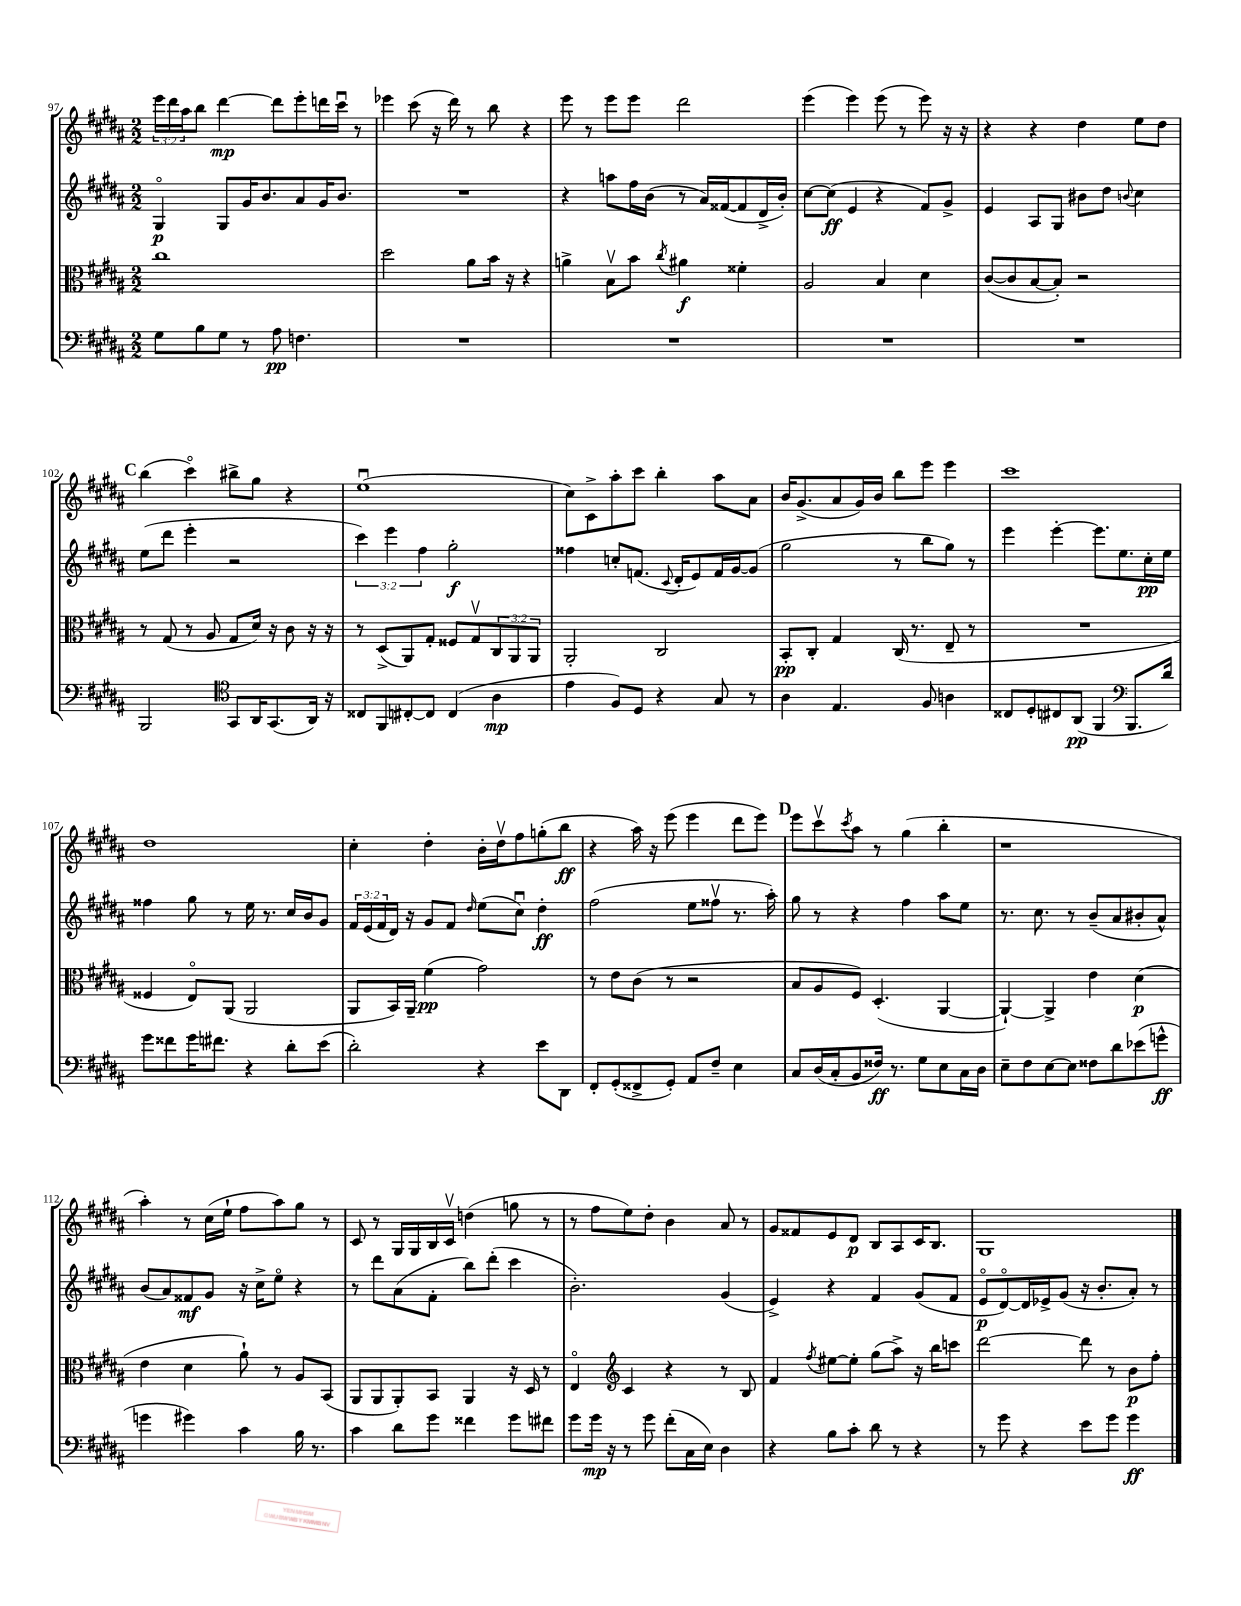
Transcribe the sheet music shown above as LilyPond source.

<<
\new StaffGroup <<
\new Staff = "s0" {
    \clef treble \key b \major \numericTimeSignature \time 2/2 \override Staff.TupletNumber.text = #tuplet-number::calc-fraction-text
    \tuplet 3/2 { e'''16 dis'''16 ais''16 } b''8 dis'''4~\mp dis'''8 e'''8-. d'''16 cis'''16\downbow r8 |
    ees'''4 cis'''8( r16 dis'''16) r8 b''8 r4 |
    e'''8 r8 e'''8 e'''8 dis'''2 |
    e'''4( e'''4) e'''8( r8 e'''8) r16 r16 |
    r4 r4 dis''4 e''8 dis''8 |
    \mark \markup { \bold "C" } b''4( cis'''4\flageolet) bis''8-> gis''8 r4 |
    e''1\downbow( |
    cis''8) cis'8-> ais''8-. cis'''8 b''4-. ais''8 ais'8 |
    b'16 gis'8.->( ais'8 gis'16) b'16 b''8 e'''8 e'''4 |
    cis'''1 |
    dis''1 |
    cis''4-. dis''4-. b'16-. dis''16\upbow fis''8 g''8-.( b''8\ff |
    r4 ais''16) r16 e'''8( e'''4 dis'''8 e'''8) |
    \mark \markup { \bold "D" } e'''8 cis'''8\upbow \acciaccatura { cis'''8 } ais''8 r8 gis''4( b''4-. |
    r1 |
    ais''4-.) r8 cis''16( e''16-! fis''8 ais''8) gis''8 r8 |
    cis'8 r8 gis16 gis16 b16 cis'16\upbow d''4( g''8 r8 |
    r8 fis''8 e''8) dis''8-. b'4 ais'8 r8 |
    gis'8 fisis'8 e'8 dis'8\p b8 ais8 cis'16 b8. |
    gis1 \bar "|." |
}
\new Staff = "s1" {
    \clef treble \key b \major \numericTimeSignature \time 2/2 \override Staff.TupletNumber.text = #tuplet-number::calc-fraction-text
    gis4\flageolet\p gis8 gis'16 b'8. ais'8 gis'16 b'8. |
    R1 |
    r4 a''8 fis''16 b'16( r8 ais'16) fisis'16~( fisis'8 dis'16-> b'16-.) |
    cis''8~ cis''8\ff( e'4 r4 fis'8) gis'8-> |
    e'4 ais8 gis8 bis'8 dis''8 \appoggiatura { b'8 } cis''4 |
    \mark \markup { \bold "C" } e''8( dis'''8 e'''4-. r2 |
    \tuplet 3/2 { cis'''4) e'''4 fis''4 } gis''2-.\f |
    fisis''4 c''8-. f'8.( \appoggiatura { cis'8 } dis'16-. e'8) f'16 gis'16~ gis'8( |
    gis''2 r8 b''8 gis''8) r8 |
    e'''4 e'''4~-. e'''8. e''8. cis''16-.\pp e''16 |
    fisis''4 gis''8 r8 e''16 r8. cis''16 b'16 gis'8 |
    \tuplet 3/2 { fis'16 e'16( fis'16 } dis'16) r16 gis'8 fis'8 \grace { dis''16 } e''8( cis''8\downbow) dis''4-.\ff |
    fis''2( e''8 fisis''8\upbow r8. ais''16-.) |
    \mark \markup { \bold "D" } gis''8 r8 r4 fis''4 ais''8 e''8 |
    r8. cis''8. r8 b'8--( ais'8 bis'8-. ais'8-^) |
    b'8( ais'8) fisis'8\mf gis'8 r16 cis''16-> e''8\flageolet r4 |
    r8 dis'''8 ais'8( fis'8-. b''8) dis'''8-.( cis'''4 |
    b'2.-.) gis'4( |
    e'4->) r4 fis'4 gis'8( fis'8 |
    e'8\flageolet\p dis'8~\flageolet) dis'16 ees'16-> gis'8( r16 b'8.-. ais'8-.) r8 \bar "|." |
}
\new Staff = "s2" {
    \clef alto \key b \major \numericTimeSignature \time 2/2 \override Staff.TupletNumber.text = #tuplet-number::calc-fraction-text
    cis''1 |
    dis''2 ais'8 b'16 r16 r4 |
    a'4-> b8\upbow b'8 \acciaccatura { cis''8 } ais'4\f fisis'4-. |
    ais2 b4 dis'4 |
    cis'8~( cis'8 b8~ b8-.) r2 |
    \mark \markup { \bold "C" } r8 gis8( r8 ais8 gis8 dis'16) r16 cis'8 r16 r16 |
    r8 dis8->( ais,8) gis8-. fisis8 gis8\upbow \tuplet 3/2 { cis8 ais,8 ais,8 } |
    ais,2-. cis2 |
    b,8-.\pp cis8-. gis4 cis16( r8. e8-- r8 |
    R1 |
    fisis4 e8\flageolet) ais,8( ais,2 |
    ais,8 b,16) ais,16-- fis'4\pp( gis'2) |
    r8 e'8 cis'8( r8 r2 |
    \mark \markup { \bold "D" } b8 ais8 fis8) dis4.-.( ais,4~ |
    ais,4~-!) ais,4-> e'4 dis'4\p( |
    e'4 dis'4 ais'8-!) r8 ais8 b,8( |
    ais,8 ais,8 ais,8-.) b,8 ais,4 r16 dis16 r8 |
    e4\flageolet \clef treble cis'4 r4 r8 b8 |
    fis'4 \acciaccatura { fis''8 } eis''8~ eis''8-. gis''8( ais''8->) r16 b''16 c'''8 |
    dis'''2~ dis'''8 r8 b'8\p fis''8-. \bar "|." |
}
\new Staff = "s3" {
    \clef bass \key b \major \numericTimeSignature \time 2/2
    gis8 b8 gis8 r8 ais8\pp f4. |
    R1 |
    R1 |
    R1 |
    R1 |
    \mark \markup { \bold "C" } b,,2 \clef tenor gis,8 ais,16 gis,8.( ais,16) r16 |
    cisis8 fis,8 cis8~-. cis8 cis4( ais4\mp |
    e'4 fis8) dis8 r4 gis8 r8 |
    ais4 e4. fis8 a4 |
    cisis8 dis8-. cis8 ais,8\pp( fis,4 \clef bass b,,8. dis'16) |
    gis'8 fisis'8 gis'16 fis'8. r4 dis'8-. e'8( |
    dis'2-.) r4 e'8 dis,8 |
    fis,8-. gis,8-.( fisis,8-> gis,8-.) ais,8 fis8-- e4 |
    \mark \markup { \bold "D" } cis8 dis16( cis16-. b,8 fisis16\ff) r8. gis8 e8 cis16 dis16 |
    e8-- fis8 e8~ e8 fisis8 dis'8 ees'8( g'8-^\ff |
    g'4 gis'4) cis'4 b16 r8. |
    cis'4 dis'8 gis'8 fisis'4 gis'8 fis'8 |
    gis'8 gis'16\mp r16 r8 gis'8 fis'8-.( cis16 e16) dis4 |
    r4 b8 cis'8-. dis'8 r8 r4 |
    r8 gis'8 r4 e'8 gis'8 gis'4\ff \bar "|." |
}
>>
>>
\layout { \context { \Score currentBarNumber = #97 } }
